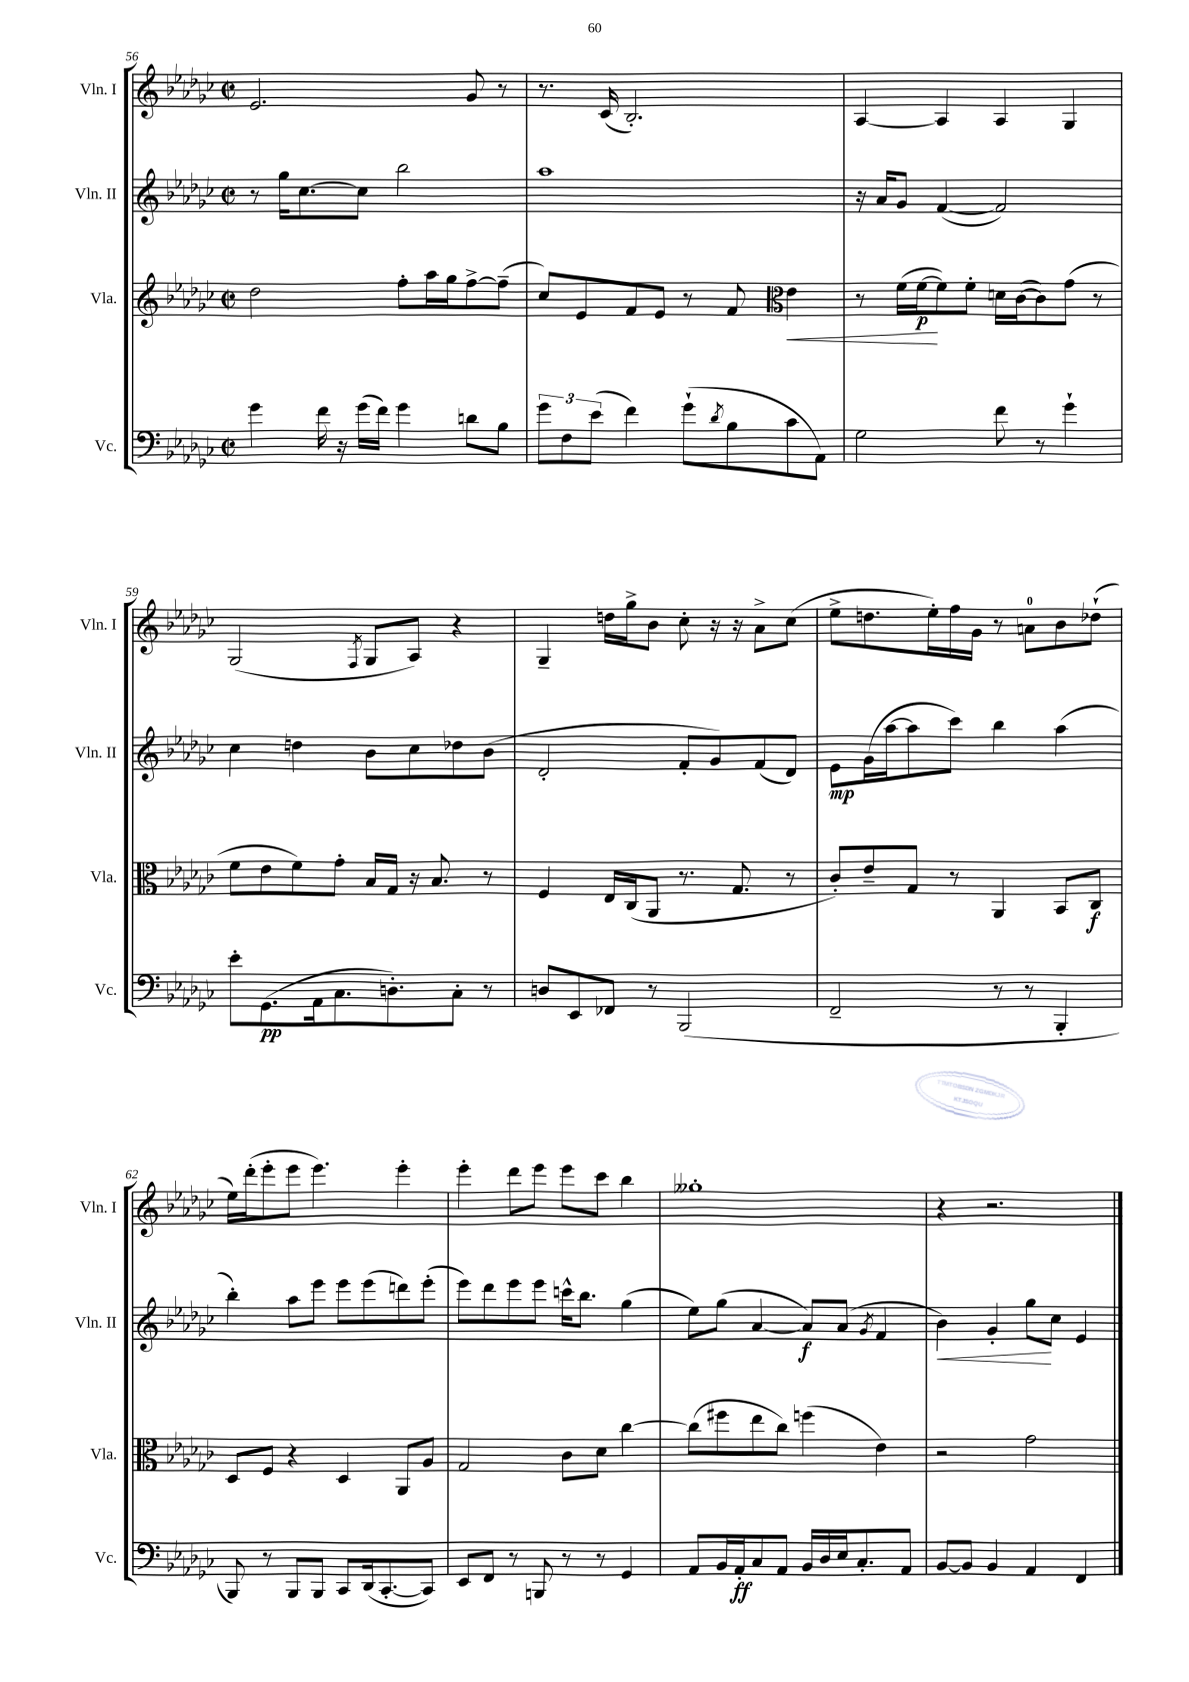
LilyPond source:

<<
\new StaffGroup <<
\new Staff = "s0" \with { instrumentName = "Vln. I" shortInstrumentName = "Vln. I" } {
    \clef treble \key ges \major \defaultTimeSignature \time 2/2
    ees'2. ges'8 r8 |
    r8. ces'16( bes2.-.) |
    aes4~ aes4 aes4 ges4 |
    ges2( \acciaccatura { f8 } ges8 aes8) r4 |
    ges4-- d''16 ges''16-> bes'8 ces''8-. r16 r16 aes'8-> ces''8( |
    ees''8-> d''8. ees''16-.) f''16 ges'16 r8 a'8-0 bes'8 des''8-!( |
    ees''16) des'''16-.( ees'''8-. ees'''8 ees'''4.) ees'''4-. |
    ees'''4-. des'''8 ees'''8 ees'''8 ces'''8 bes''4 |
    geses''1-. |
    r4 r2. \bar "|." |
}
\new Staff = "s1" \with { instrumentName = "Vln. II" shortInstrumentName = "Vln. II" } {
    \clef treble \key ges \major \defaultTimeSignature \time 2/2
    r8 ges''16 ces''8.~ ces''8 bes''2 |
    aes''1 |
    r16 aes'16 ges'8 f'4~( f'2) |
    ces''4 d''4 bes'8 ces''8 des''8 bes'8( |
    des'2-. f'8-. ges'8) f'8( des'8) |
    ees'8\mp ges'16( aes''16~ aes''8 ces'''8) bes''4 aes''4( |
    bes''4-.) aes''8 ees'''8 ees'''8 ees'''8( d'''8) ees'''8-.( |
    ees'''8) des'''8 ees'''8 ees'''8 c'''16-^ bes''8. ges''4( |
    ees''8) ges''8( aes'4~ aes'8\f) aes'8( \acciaccatura { ges'8 } f'4 |
    bes'4\<) ges'4-. ges''8\! ces''8 ees'4 \bar "|." |
}
\new Staff = "s2" \with { instrumentName = "Vla." shortInstrumentName = "Vla." } {
    \clef treble \key ges \major \defaultTimeSignature \time 2/2
    des''2 f''8-. aes''16 ges''16 f''8~-> f''8--( |
    ces''8) ees'8 f'8 ees'8 r8 f'8 \clef alto ees'4\< |
    r8 f'16( f'16~\p\! f'8) f'8-. d'16 ces'16~( ces'8) ges'8( r8 |
    f'8 ees'8 f'8) ges'8-. bes16 ges16 r16 bes8. r8 |
    f4 ees16 ces16( aes,8 r8. ges8. r8 |
    ces'8-.) ees'8-- ges8 r8 aes,4 bes,8 ces8\f |
    des8 f8 r4 des4 aes,8 aes8 |
    ges2 ces'8 des'8 ces''4~ |
    ces''8( fis''8 ees''8 ces''8) f''4( ees'4) |
    r2 ges'2 \bar "|." |
}
\new Staff = "s3" \with { instrumentName = "Vc." shortInstrumentName = "Vc." } {
    \clef bass \key ges \major \defaultTimeSignature \time 2/2
    ges'4 f'16 r16 ges'16( f'16) ges'4 d'8 bes8 |
    \tuplet 3/2 { ges'8 f8 ees'8( } f'4) ges'8-!( \acciaccatura { des'8 } bes8 ces'8 aes,8) |
    ges2 f'8 r8 ges'4-! |
    ees'8-. ges,8.\pp( aes,16 ces8. d8.-.) ces8-. r8 |
    d8 ees,8 fes,8 r8 bes,,2( |
    f,2-- r8 r8 bes,,4-. |
    bes,,8) r8 bes,,8 bes,,8 ces,8 des,16( ces,8.~-. ces,8) |
    ees,8 f,8 r8 b,,8 r8 r8 ges,4 |
    aes,8 bes,16 aes,16-.\ff ces8 aes,8 bes,16 des16 ees16 ces8.-. aes,8 |
    bes,8~ bes,8 bes,4 aes,4 f,4 \bar "|." |
}
>>
>>
\layout { \context { \Score currentBarNumber = #56 } }
